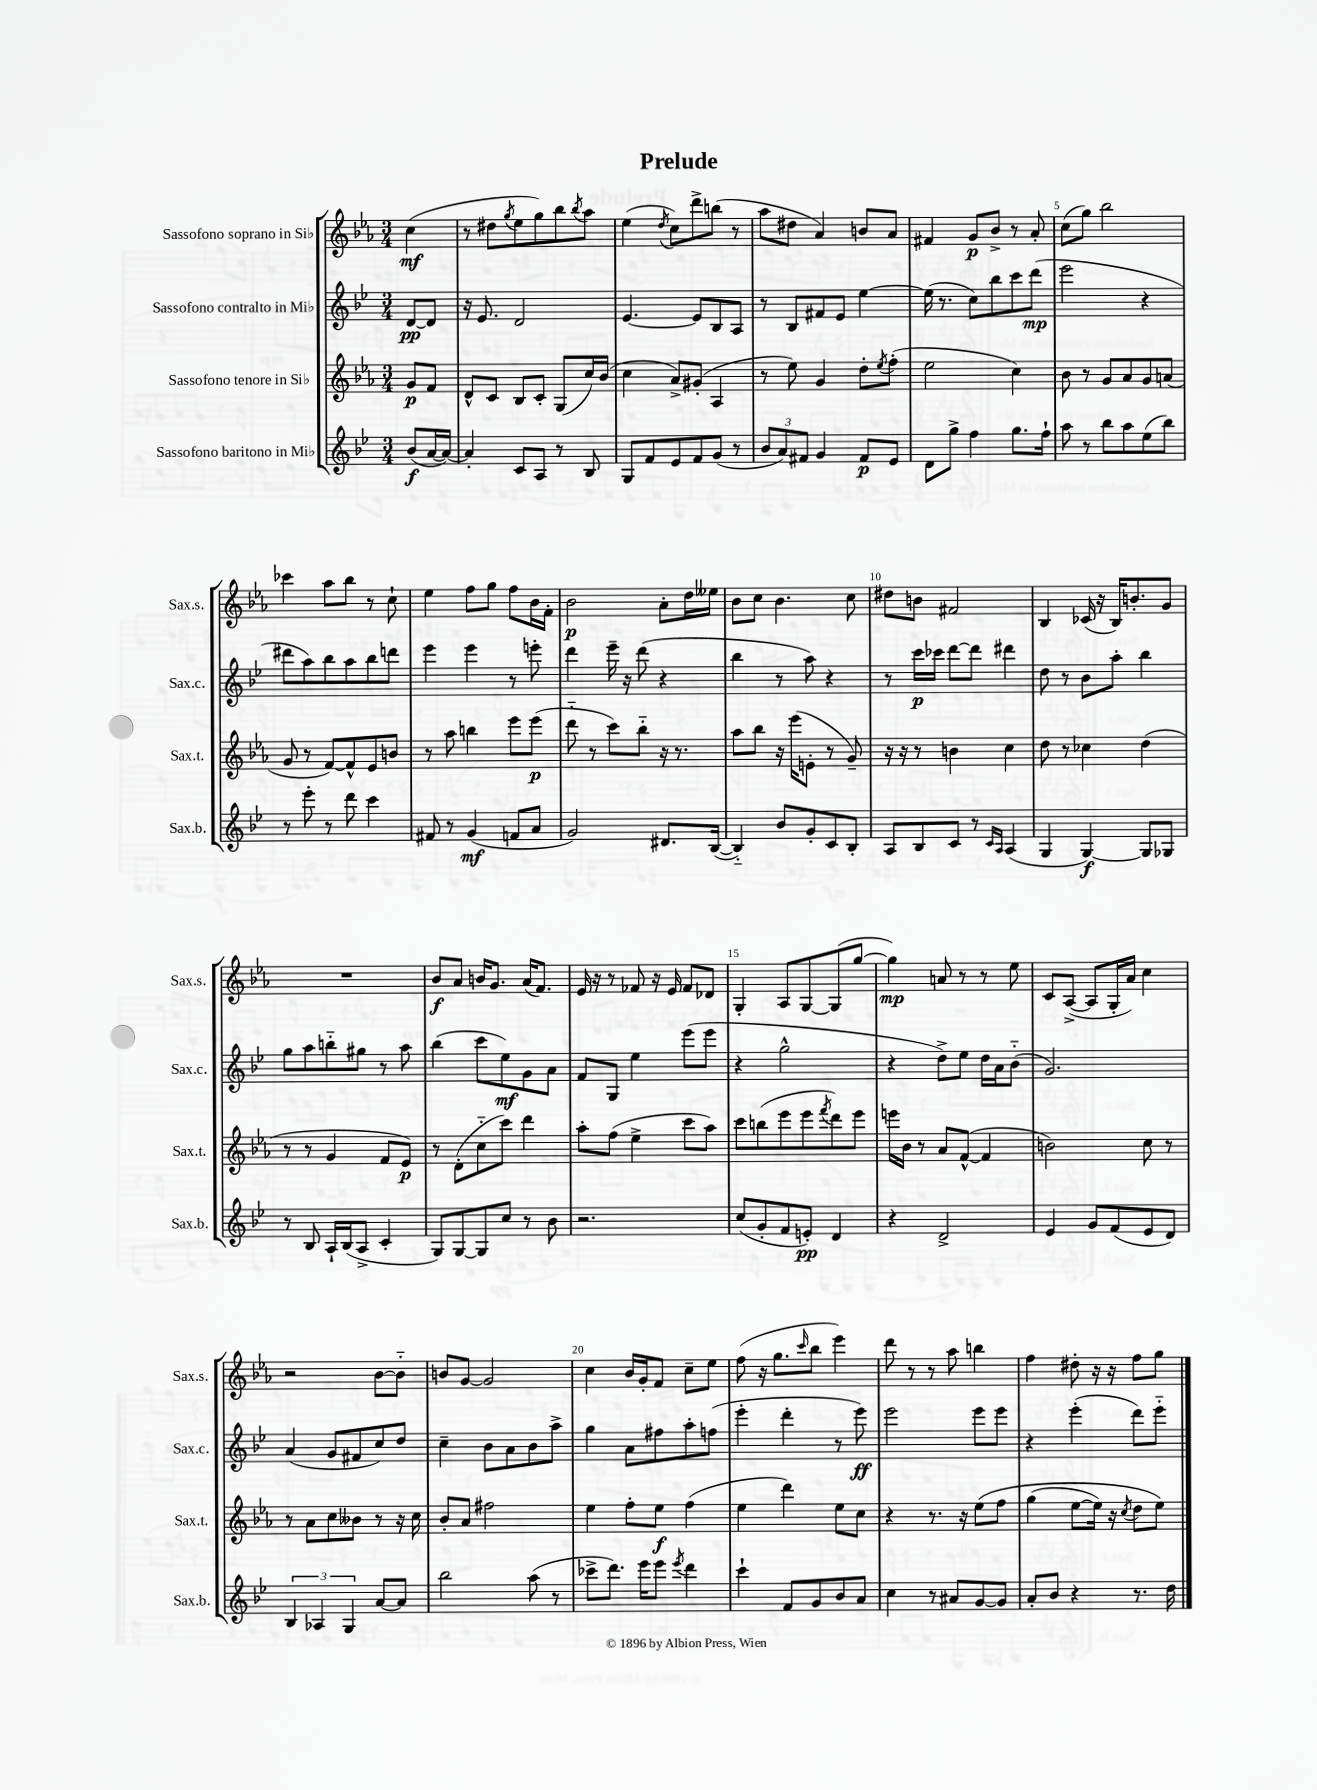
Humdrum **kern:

**kern	**kern	**kern	**kern
*staff4	*staff3	*staff2	*staff1
*clefG2	*clefG2	*clefG2	*clefG2
*k[b-e-]	*k[b-e-a-]	*k[b-e-]	*k[b-e-a-]
*M3/4	*M3/4	*M3/4	*M3/4
(8b-	8g	[8d	(4cc
[16a	8f	8d]	.
16a_)	.	.	.
=	=	=	=
4a']	8d^^	16r	8r
.	.	8.e-	.
.	8c	.	8dd#
.	.	.	8qgg
8c	8B-	2d	8ee-
8A	8c'	.	8gg)
8r	(8G	.	8bb-
.	.	.	8qbb-
8B-	16cc)	.	8aa-
.	(16b-	.	.
=	=	=	=
8G	4cc	[4.e-	(4ee-
8f	.	.	.
.	.	.	8qdd
8e-	8a-^)	.	8cc)
8f	(8g#'	8e-]	8ddd^
(8g	4A-	8B-	(8bb
8r	.	8A	8r
=	=	=	=
12b-	8r	8r	8aa-
12a)	.	.	.
.	8ee-)	8B-	8dd#
12f#	.	.	.
4g	4g	8f#	4a-)
.	.	8e-	.
8f#	8dd'	[4ee-	8b
.	8qee-	.	.
8e-	(8ff'	.	8a-
=	=	=	=
8d	2ee-	(16ee-]	4f#
.	.	8.r	.
8gg^	.	.	.
4ff	.	8cc)	8g
.	.	8bb-	8b-^
8.gg	4cc)	8ccc	8r
.	.	(8ddd	8a-'
16ff`	.	.	.
=	=	=	=
8aa	8b-	2eee-	(8cc
8r	8r	.	8gg)
8bb-	8g	.	2bb-
8aa	8a-	.	.
(8ee-	8g	4r	.
8bb-)	(8a	.	.
=	=	=	=
8r	8g	8ddd#	4ccc-
8eee-'	8r	8aa)	.
8r	[8f)	8bb-	8aa-
8ddd	8f^^]	8aa	8bb-
4ccc	8e-	8bb-	8r
.	8b	8ddd	8cc`
=	=	=	=
8f#	8r	4eee-	4ee-
8r	8aa-	.	.
(4g	4bb	4eee-	8ff
.	.	.	8gg
8f	8eee-	8r	8ff
8a	(8eee-	8eee'	16b-
.	.	.	16f'
=	=	=	=
2g)	8ddd'~	4ddd	2b-
.	8r	.	.
.	8ccc)	16eee-~	.
.	.	16r	.
.	8bb-'~	(8ddd	.
8.d#	16r	4r	8a-'
.	8.r	.	.
.	.	.	16dd
([16B-	.	.	16ee--
=	=	=	=
4B-'~])	8aa-	4bb-	8b-
.	8bb-	.	8cc
8b-	16r	8r	4.b-
.	(16eee-	.	.
8g'	8e'	8aa)	.
8c	8r	4r	.
8B-'	8g~)	.	8cc
=	=	=	=
8A	16r	8r	8dd#
.	16r	.	.
8B-	8r	16ccc	8b
.	.	16ccc-	.
8c	4b	[8ddd	2f#
8r	.	8ddd]	.
16qqc	.	.	.
16qqA	.	.	.
(4A	4cc	4ddd#	.
=	=	=	=
4G	8dd	8dd	4B-
.	8r	8r	.
[4G)	4cc-	8b-	(16c-
.	.	.	16r
.	.	8aa'	16B-)
.	.	.	8.b'
8G]	(4dd	4bb-	.
8G-	.	.	8g
=	=	=	=
8r	8r	8gg	2.r
8B-	8r	8aa	.
16A`	4g	8bb'~	.
(16B-	.	.	.
8A^	.	8gg#	.
4c'	8f	8r	.
.	8e-)	8aa	.
=	=	=	=
8G)	8r	(4bb-	8b-
[8G	(8d'	.	8a-
8G]	8cc'~	8ccc	16b
.	.	.	8.g
8cc	8ccc)	8ee-)	.
8r	4ddd	8g	(16a-
.	.	.	8.f)
8b-	.	8a	.
=	=	=	=
2.r	8aa-'	8f	16e-
.	.	.	16r
.	(8ff	8G	8r
.	4ee-^	4ee-	8f-
.	.	.	16r
.	.	.	16e-
.	8ccc	(8eee-	8f-
.	8aa-)	8eee-	8d-
=	=	=	=
(8cc	8ccc	4r	4G'
8g'	(8bb	.	.
8f	8eee-	2gg^^	8A-
8e')	8eee-	.	[8G
.	8qfff	.	.
4d	8ddd)	.	(8G]
.	8eee-	.	[8gg
=	=	=	=
4r	16eee	4r	4gg])
.	16b-	.	.
.	8r	.	.
2d^	8a-	8dd^)	8a
.	([8f^^	8ee-	8r
.	4f]	16dd	8r
.	.	16a	.
.	.	(8b-'~	8ee-
=	=	=	=
4e-	2b)	2.g)	8c
.	.	.	([8A-^
8g	.	.	8A-]
(8f	.	.	16G'
.	.	.	16a-)
8e-	8cc	.	4cc
8d)	8r	.	.
=	=	=	=
6B-	8r	(4a	2r
.	8a-	.	.
6A-	.	.	.
.	8cc	8g	.
6G	.	.	.
.	8b--	8f#	.
[8a	8r	8cc)	[8b-
8a]	16r	8dd	8b-'~]
.	16cc	.	.
=	=	=	=
2bb-	8b-'	4cc~	8b
.	8a-	.	[8g
.	2ff#	8b-	2g]
.	.	8a	.
(8aa	.	8b-	.
8r	.	8aa^	.
=	=	=	=
8ccc-^	4ee-	4gg	4cc
8.ddd)	.	.	.
.	8ff'	8a	16b-
16eee-	.	.	16g'
8eee-	8ee-	8ff#	8f
8qeee-	.	.	.
4ddd	(4ff	8aa'	8cc~
.	.	(8ff	8ee-
=	=	=	=
4ccc`	4ee-	4eee-'	(8ff
.	.	.	16r
.	.	.	8.gg
8f	4ddd)	4ddd'	.
.	.	.	16qqccc
8g	.	.	8bb-
8b-	8ee-	8r	4eee-)
8a	8cc	8eee-)	.
=	=	=	=
4cc	4r	2eee-	8ddd
.	.	.	8r
8r	8.r	.	8r
8a#	.	.	8aa-
.	16r	.	.
[8g	&(8ee-	8eee-	4bb
8g]	8ff	8eee-	.
=	=	=	=
8a'	(4gg	4r	4ff
8b-	.	.	.
4r	[8ee-	(4eee-'	8dd#'
.	16ee-])	.	16r
.	16r	.	16r
.	8qcc	.	.
8.r	8dd	8ddd)	8ff
.	8ee-&)	8eee-'~	8gg
16dd	.	.	.
==	==	==	==
*-	*-	*-	*-
